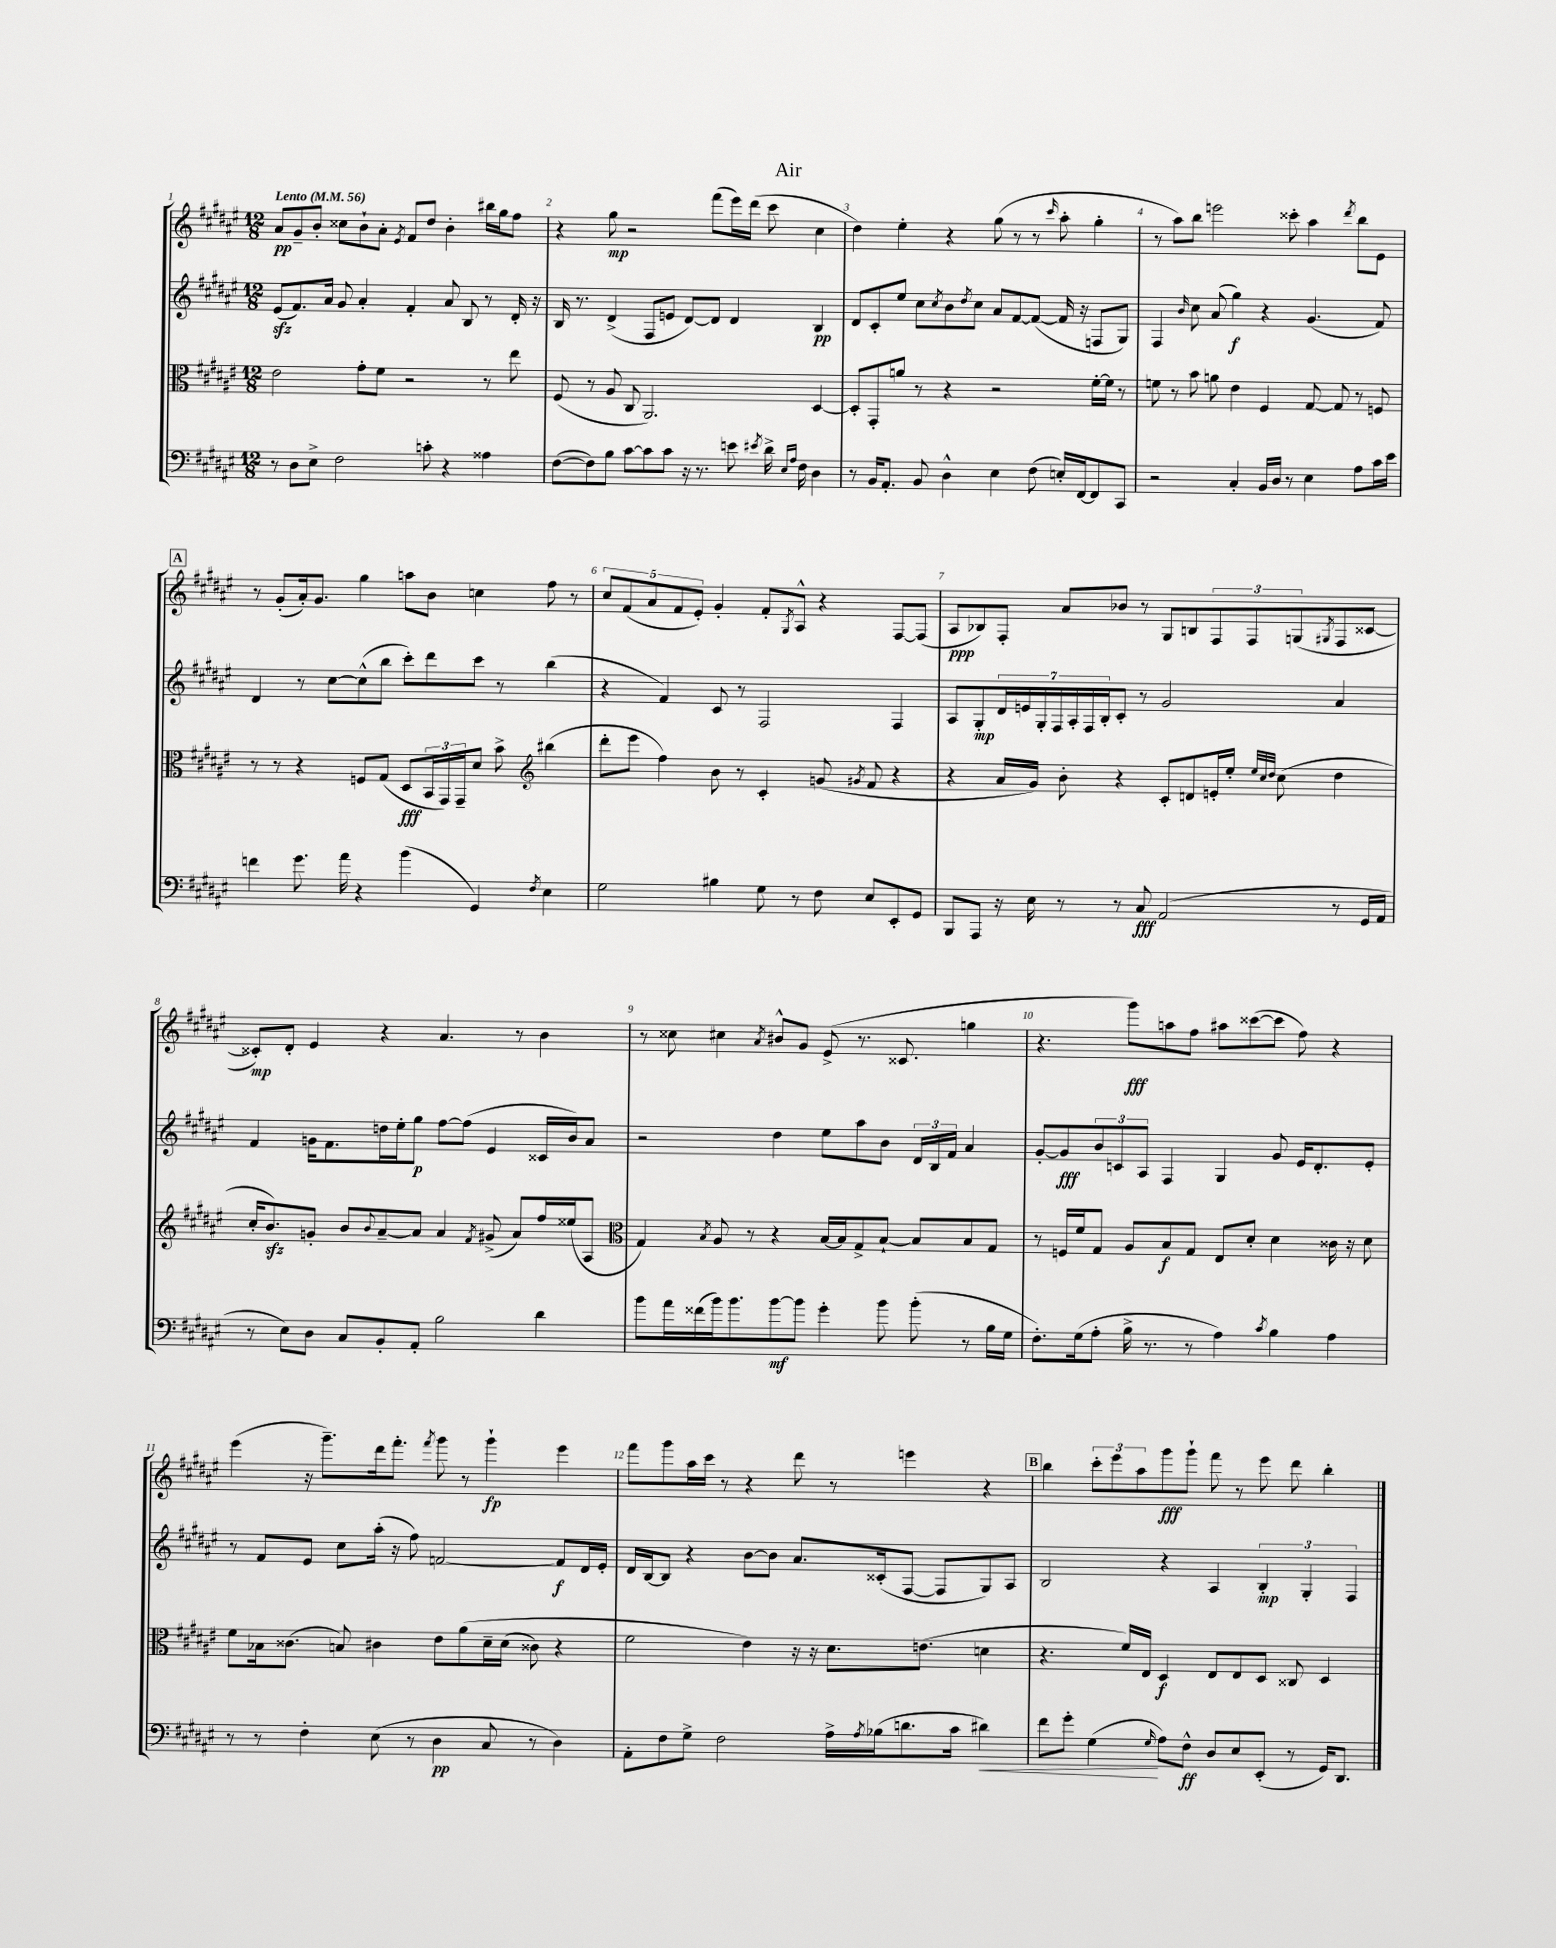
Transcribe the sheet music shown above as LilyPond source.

\header { title = "Air" }
<<
\new StaffGroup <<
\new Staff = "s0" {
    \clef treble \key fis \major \numericTimeSignature \time 12/8 \tempo "Lento" 4 = 56
    ais'8\pp gis'8-- b'8-. cisis''8 b'8-! ais'8-. \acciaccatura { eis'8 } fis'8 dis''8 b'4-. bis''16 gis''16 fis''8 |
    r4 gis''8\mp r2 fis'''8( eis'''16) dis'''16( cis'''8 cis''4 |
    dis''4) eis''4-. r4 gis''8( r8 r8 \grace { cis'''16 } ais''8-. gis''4-. |
    r8 ais''8) b''8 e'''2 cisis'''8-. ais''4 \acciaccatura { dis'''8 } b''8 eis'8 |
    \mark \markup { \box "A" } r8 gis'8-.( ais'16-.) gis'8. gis''4 a''8 b'8 c''4 fis''8 r8 |
    \tuplet 5/4 { cis''8 fis'8( ais'8 fis'8 eis'8-.) } gis'4-. fis'8-. \acciaccatura { gis8 } ais8-^ r4 fis8~ fis8( |
    ais8\ppp bes8) fis8-. ais'8 bes'8 r8 gis8 b8 \tuplet 3/2 { fis8 fis8 g8( } \acciaccatura { gis8 } fis8 cisis'8~ |
    cisis'8-.\mp) dis'8-. eis'4 r4 ais'4. r8 b'4 |
    r8 cisis''8 cis''4 \acciaccatura { ais'8 } bis'8-^ gis'8 eis'8->( r8. cisis'8. g''4 |
    r4. gis'''8\fff) a''8 fis''8 ais''8 cisis'''8~( cisis'''8 fis''8) r4 |
    eis'''4( r16 gis'''8.--) dis'''16 fis'''8.-. \acciaccatura { fis'''8 } gis'''8 r8 gis'''4-!\fp eis'''4 |
    fis'''8 gis'''8 ais''16 cis'''16 r8 r4 dis'''8 r8 e'''4 r4 |
    \mark \markup { \box "B" } b''4 \tuplet 3/2 { cis'''8-. eis'''8 ais''8 } gis'''8\fff gis'''8-! fis'''8 r8 eis'''8 dis'''8 b''4-. \bar "|." |
}
\new Staff = "s1" {
    \clef treble \key fis \major \numericTimeSignature \time 12/8
    eis'8\sfz( fis'8.) ais'16 gis'8 ais'4-. fis'4-. ais'8 b8 r8 dis'16-. r16 |
    b16 r8. dis'4->( fis8 e'8 dis'8~) dis'8 dis'4 b4\pp |
    dis'8 cis'8-. eis''8 cis''8 \acciaccatura { cis''8 } b'8 \acciaccatura { dis''8 } cis''8 ais'8 fis'8~ fis'8~( fis'16 r16 f8 gis8) |
    fis4 \grace { b'16 } cis''8 ais'8( gis''4\f) r4 gis'4.( fis'8) |
    \mark \markup { \box "A" } dis'4 r8 cis''8~ cis''8-^( b''8 cis'''8-.) dis'''8 cis'''8 r8 b''4( |
    r4 fis'4) cis'8 r8 fis2 fis4 |
    ais8 gis8-.\mp \tuplet 7/4 { dis'16 e'16 gis16-. fis16 ais16-. fis16 b16-. } cis'8-. r8 gis'2 ais'4 |
    fis'4 g'16 fis'8. d''16 eis''16-. gis''8\p fis''8~ fis''8( eis'4 cisis'16 b'16) ais'8 |
    r2 dis''4 eis''8 ais''8 b'8 \tuplet 3/2 { dis'16 b16 fis'16 } ais'4 |
    gis'8~-. gis'8\fff \tuplet 3/2 { b'8 c'8 ais8 } fis4 gis4 gis'8 eis'16 dis'8.-. eis'8-. |
    r8 fis'8 eis'8 cis''8 ais''16-.( r16 fis''8) f'2~ f'8\f dis'16 eis'16-. |
    dis'16 b16~ b8 r4 b'8~ b'8 ais'8. cisis'16-.( fis8~ fis8 gis8) ais8 |
    \mark \markup { \box "B" } b2 r4 ais4 \tuplet 3/2 { b4-.\mp gis4-. fis4 } \bar "|." |
}
\new Staff = "s2" {
    \clef alto \key fis \major \numericTimeSignature \time 12/8
    eis'2 gis'8-. fis'8 r2 r8 eis''8 |
    fis8( r8 ais8 cis8 ais,2.) dis4~ |
    dis8-. gis,8-. a'8 r8 r4 r2 fis'16~-. fis'16 r8 |
    f'8 r8 b'8 a'8 eis'4 fis4 gis8~ gis8 r8 f8 |
    \mark \markup { \box "A" } r8 r8 r4 f8 gis8( dis8\fff \tuplet 3/2 { b,16 gis,16) gis,16-- } dis'8 b'8-> \clef treble bis''4( |
    dis'''8-. eis'''8 fis''4) b'8 r8 cis'4-. g'8( \acciaccatura { gis'8 } fis'8 r4 |
    r4 ais'16 gis'16) b'8-. r4 cis'8-. d'8 e'16-. eis''16-. \grace { eis''32 cis''32 dis''32 } cis''8( dis''4 |
    cis''16-. b'8.\sfz) g'8-. b'8 \appoggiatura { b'8 } ais'8~-- ais'8 ais'4 \acciaccatura { fis'8 } gis'8->( ais'8) fis''16 eisis''16( ais8 |
    \clef alto gis4) \acciaccatura { b8 } ais8 r8 r4 b16~ b16 gis8-> b8~-! b8 b8 gis8 |
    r8 f16 fis'16 gis8 ais8 b8\f gis8 eis8 dis'8-. dis'4 cisis'16 r16 dis'8 |
    fis'8 bes16 cisis'8.( b8) cis'4 eis'8 ais'8\( dis'16-- dis'16( cisis'8) r4 |
    fis'2 eis'4\) r16 r16 dis'8. e'8.( d'4 |
    \mark \markup { \box "B" } r4. fis'16) eis16 dis4\f eis8 eis8 dis8 cisis8 dis4 \bar "|." |
}
\new Staff = "s3" {
    \clef bass \key fis \major \numericTimeSignature \time 12/8
    r8 dis8 eis8-> fis2 c'8-. r4 aisis4 |
    fis8~( fis8) b8 cis'8~ cis'8 cis'8 r16 r8. e'8 \acciaccatura { eis'8 } dis'16-> \grace { eis16 ais16 } fis16 dis4 |
    r8 b,16 ais,8.-. b,8 dis4-^ eis4 fis8( e16-.) fis,16~ fis,8 cis,8 |
    r2 cis4-. b,16 dis16 r8 eis4 ais8 cis'16 eis'16 |
    \mark \markup { \box "A" } f'4 gis'8. ais'16 r4 b'4( gis,4) \acciaccatura { fis8 } eis4 |
    gis2 bis4 gis8 r8 fis8 eis8 eis,8-. gis,8 |
    b,,8 ais,,8 r16 eis16 r8 r8 cis8\fff ais,2( r8 gis,16 ais,16 |
    r8 eis8) dis8 cis8 b,8-. ais,8-. b2 dis'4 |
    b'8 ais'16 fisis'16( b'16) b'8. b'8~\mf b'8 gis'4-. b'8 b'8-.( r8 b16 gis16 |
    fis8.-.) gis16( ais8-. b16-> r8. r8 ais4) \acciaccatura { cis'8 } b4 ais4 |
    r8 r8 fis4-. eis8( r8 dis4\pp cis8 r8 dis4) |
    ais,8-. fis8 gis8-> fis2 ais16-> \acciaccatura { ais8 } bes16( d'8. cis'16 dis'4\<) |
    \mark \markup { \box "B" } fis'8 gis'8-. gis4\!( \grace { gis16 } ais8) fis8-^\ff dis8 eis8 eis,8-.( r8 gis,16) dis,8. \bar "|." |
}
>>
>>
\layout { \context { \Score \override BarNumber.break-visibility = ##(#f #t #t) barNumberVisibility = #all-bar-numbers-visible } }
